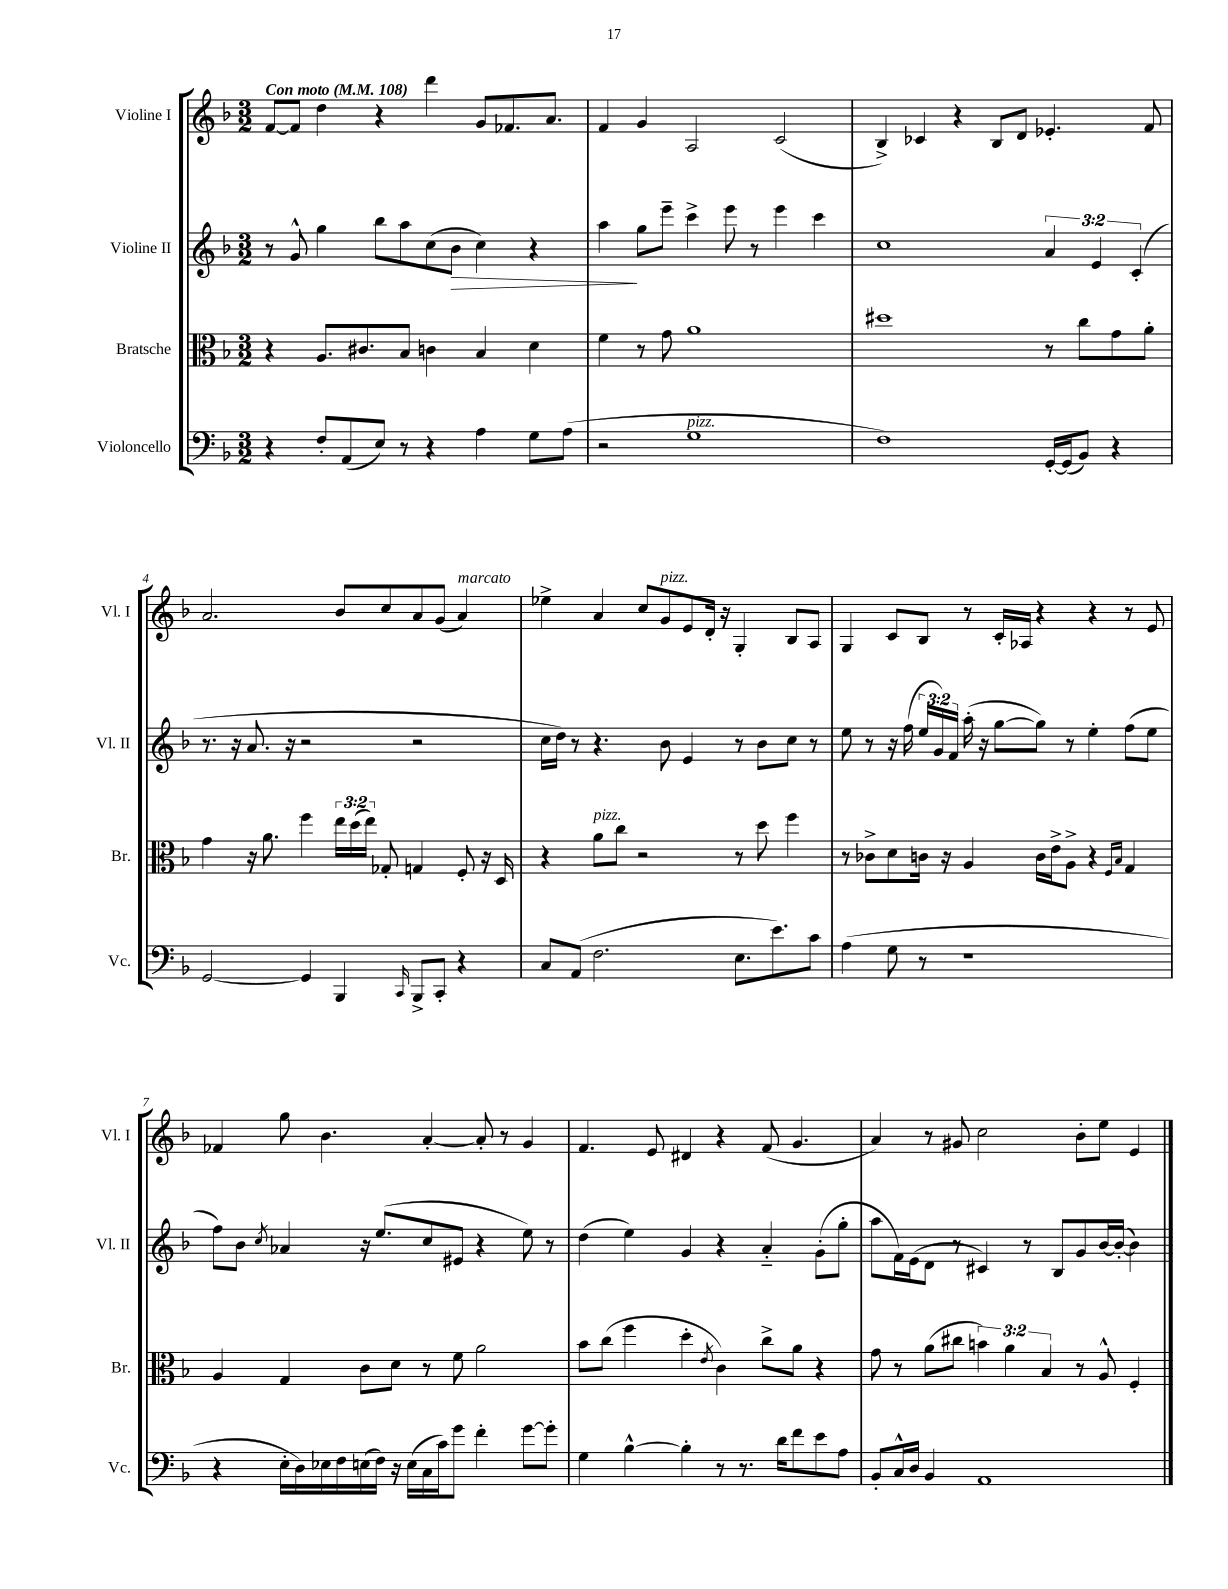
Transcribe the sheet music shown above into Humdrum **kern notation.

**kern	**kern	**kern	**kern
*staff4	*staff3	*staff2	*staff1
*clefF4	*clefC3	*clefG2	*clefG2
*k[b-]	*k[b-]	*k[b-]	*k[b-]
*M3/2	*M3/2	*M3/2	*M3/2
*MM108	*MM108	*MM108	*MM108
4r	4r	8r	[8f/L
.	.	8g^^/	8f/]J
8F'/L	8.A/L	4gg\	4dd\
(8AA/	.	.	.
.	8.c#/	.	.
8E/J)	.	8bb-\L	4r
8r	8B-/J	8aa\	.
4r	4c\	(8cc\	4ddd\
.	.	8b-\J	.
4A\	4B-/	4cc\)	8g/L
.	.	.	8.f-/
8G\L	4d\	4r	.
.	.	.	8.a/J
(8A\J	.	.	.
=	=	=	=
2r	4f\	4aa\	4f/
.	8r	8gg\L	4g/
.	8g\	8eee~\J	.
1G	1a	4ccc^\	2A/
.	.	8eee\	.
.	.	8r	.
.	.	4eee\	(2c/
.	.	4ccc\	.
=	=	=	=
1F)	1dd#	1cc	4B-^/)
.	.	.	4c-/
.	.	.	4r
.	.	.	8B-/L
.	.	.	8d/J
[16GG'/LL	8r	6a/	4.e-'/
(16GG/]J	.	.	.
8BB-/J)	8cc\L	.	.
.	.	6e/	.
4r	8g\	.	.
.	.	(6c'/	.
.	8a'\J	.	8f/
=	=	=	=
[2GG/	4g\	8.r	2.a/
.	.	16r	.
.	16r	8.a/	.
.	8.a\	.	.
.	.	16r	.
4GG/]	4ff\	2r	.
4BBB-/	24ee\LL	.	8b-/L
.	(24dd\	.	.
.	24ee\JJ)	.	.
.	8G-'/	.	8cc/
16qqCC/	.	.	.
8BBB-^/L	4G/	2r	8a/
8CC'/J	.	.	(8g/J
4r	8F'/	.	4a/)
.	16r	.	.
.	16D/	.	.
=	=	=	=
8C/L	4r	16cc\LL	4ee-^\
.	.	16dd\JJ)	.
(8AA/J	.	8r	.
2.F\	8a\L	4.r	4a/
.	8cc\J	.	.
.	2r	.	8cc/L
.	.	8b-\	8g/
.	.	4e/	8e/
.	.	.	16d'/Jk
.	.	.	16r
8.E\L	8r	8r	4G'/
.	8dd\	8b-\L	.
8.e\)	.	.	.
.	4ff\	8cc\J	8B-/L
8c\J	.	8r	8A/J
=	=	=	=
(4A\	8r	8ee\	4G/
.	8c-^\L	8r	.
8G\	8d\	16r	8c/L
.	.	(16ff\	.
8r	16c\Jk	24ee/LL	8B-/J
.	.	24g/)	.
.	16r	.	.
.	.	24f/JJ	.
1r	4A/	(16aa'\	8r
.	.	16r	.
.	.	[8gg\L	16c'/LL
.	.	.	16A-/JJ
.	16c\LL	8gg\]J)	4r
.	16e^\J	.	.
.	8A^\J	8r	.
.	4r	4ee'\	4r
.	16qqF/LL	.	.
.	16qqB-/JJ	.	.
.	4G/	(8ff\L	8r
.	.	8ee\J	8e/
=	=	=	=
4r	4A/	8ff\L)	4f-/
.	.	8b-\J	.
.	.	8qcc/	.
16E'\LL	4G/	4a-/	8gg\
16D\)	.	.	.
16E-\	.	.	4.b-\
16F\	.	.	.
(16E\	8c\L	16r	.
16F\JJ)	.	(8.ee/L	.
16r	8d\J	.	.
(16E\LL	.	.	.
16C\	8r	8cc/	[4a'/
16c\J)	.	.	.
8g\J	8f\	8e#/J	.
4f'\	2a\	4r	8a'/]
.	.	.	8r
[8g\L	.	8ee\)	4g/
8g'\]J	.	8r	.
=	=	=	=
4G\	8b-\L	(4dd\	4.f/
.	(8cc\J	.	.
[4B-^^\	4ff\	4ee\)	.
.	.	.	8e/
4B-'\]	4dd'\	4g/	4d#/
.	8qe/	.	.
8r	4c\)	4r	4r
8.r	.	.	.
.	8cc^\L	4a'~/	(8f/
16d\LK	.	.	.
8f\	8a\J	.	4.g/
8e\	4r	(8g'\L	.
8A\J	.	8gg'\J	.
=	=	=	=
8BB-'/L	8g\	8aa\L	4a/)
16C^^/L	8r	16f\L)	.
16D/JJ	.	(16e\J	.
4BB-/	(8a\L	8d\J	8r
.	8cc#\J	8r	8g#/
1AA	6b\)	4c#/)	2cc\
.	6a\	.	.
.	.	8r	.
.	6B-/	.	.
.	.	8B-/L	.
.	8r	8g/	8b-'\L
.	8A^^/	[16b-/L	8ee\J
.	.	(16b-'/_JJ	.
.	4F'/	4b-\])	4e/
==	==	==	==
*-	*-	*-	*-
